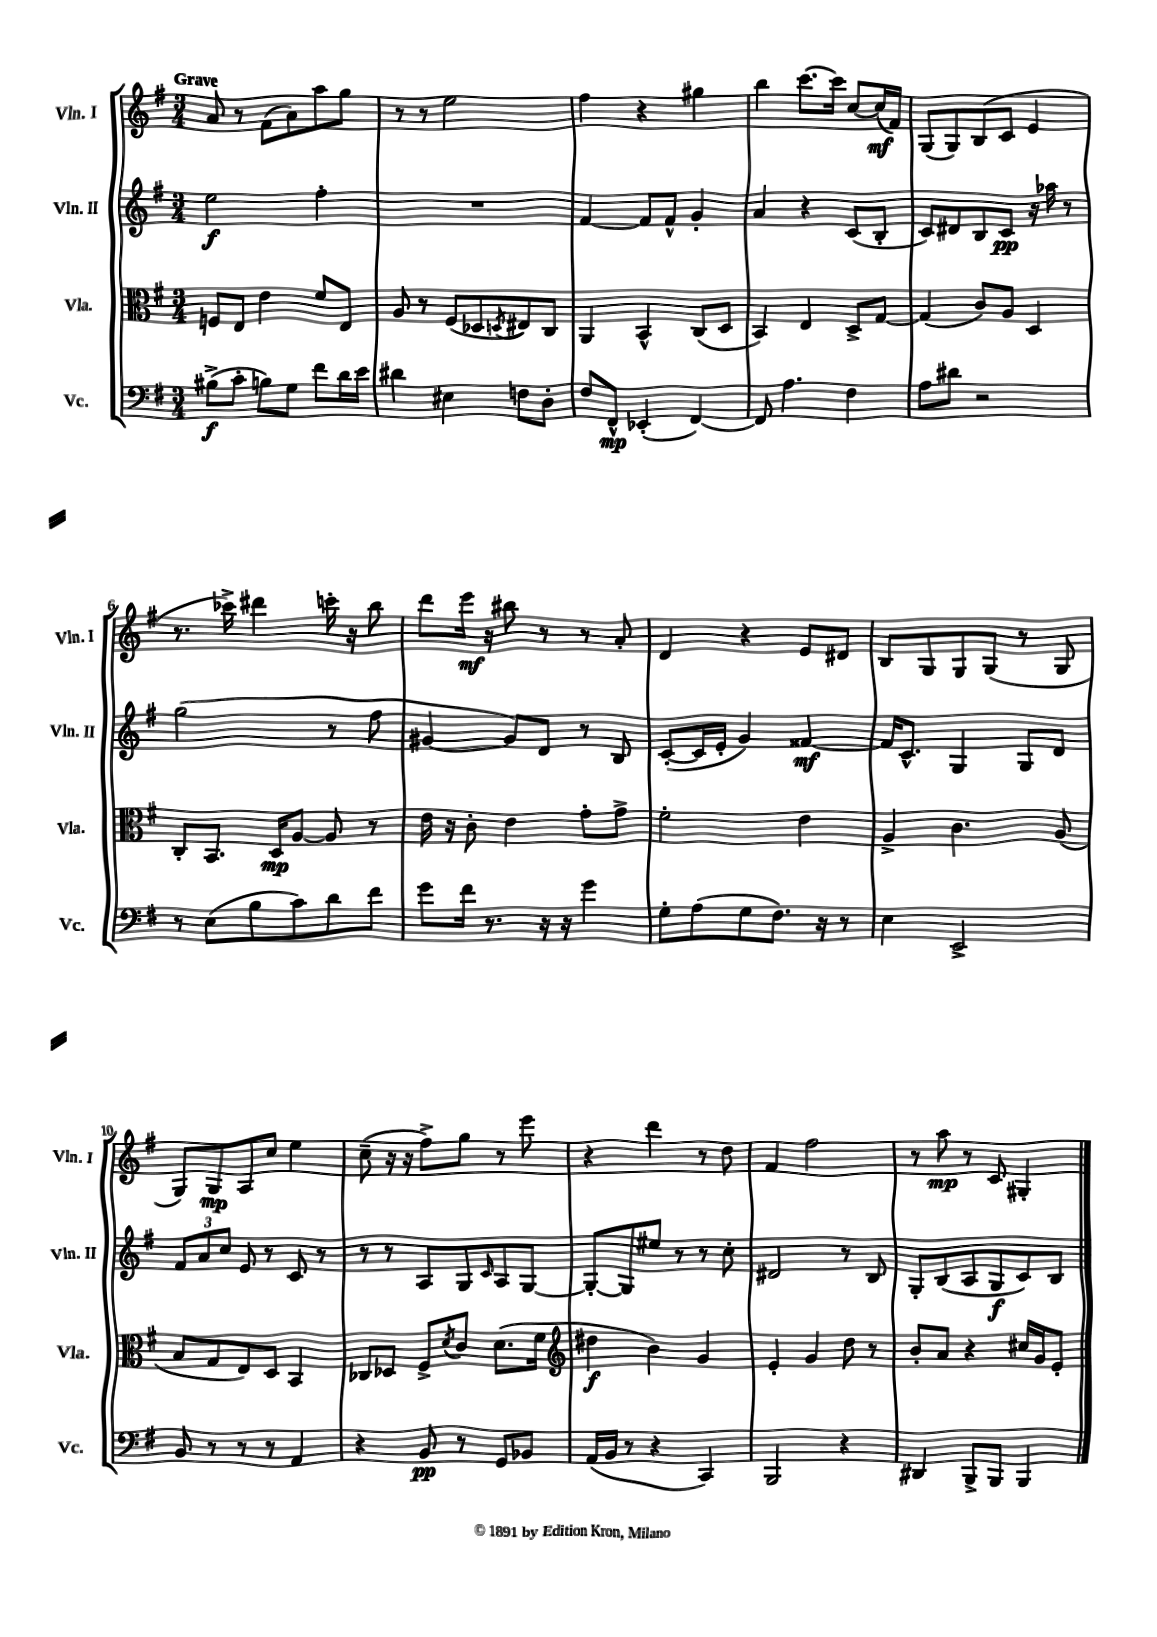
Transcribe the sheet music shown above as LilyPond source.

<<
\new StaffGroup <<
\new Staff = "s0" \with { instrumentName = "Vln. I" shortInstrumentName = "Vln. I" } {
    \clef treble \key g \major \numericTimeSignature \time 3/4 \tempo "Grave"
    a'8 r8 fis'8( a'8) a''8 g''8 |
    r8 r8 e''2 |
    fis''4 r4 gis''4 |
    b''4 c'''8.~ c'''16 c''8~ c''16\mf( fis'16) |
    g8( g8) b8( c'8 e'4 |
    r8. ces'''16->) dis'''4 c'''16-. r16 b''8 |
    d'''8 e'''16\mf r16 bis''8 r8 r8 a'8-. |
    d'4 r4 e'8 dis'8 |
    b8 g8 g8 g8( r8 g8 |
    g8) g8\mp a8 c''8 e''4 |
    c''8--( r16 r16 fis''8->) g''8 r8 e'''8 |
    r4 d'''4 r8 d''8 |
    fis'4 fis''2 |
    r8 a''8\mp r8 c'8 gis4-. \bar "|." |
}
\new Staff = "s1" \with { instrumentName = "Vln. II" shortInstrumentName = "Vln. II" } {
    \clef treble \key g \major \numericTimeSignature \time 3/4
    e''2\f fis''4-. |
    R2. |
    fis'4~ fis'8 fis'8-^ g'4-. |
    a'4 r4 c'8( b8-. |
    c'8) dis'8 b8 c'8\pp r16 aes''16 r8 |
    g''2( r8 fis''8 |
    gis'4~ gis'8) d'8 r8 b8 |
    c'8~-.( c'16 e'16-. g'4) fisis'4~\mf |
    fisis'16 c'8.-^ g4 g8 d'8 |
    \tuplet 3/2 { fis'8 a'8 c''8 } e'8 r8 c'8 r8 |
    r8 r8 a8 g8 \grace { c'16 } a8 g8~ |
    g8~-. g8 eis''8 r8 r8 c''8-. |
    dis'2 r8 b8 |
    g8-. b8( a8 g8\f c'8) b8 \bar "|." |
}
\new Staff = "s2" \with { instrumentName = "Vla." shortInstrumentName = "Vla." } {
    \clef alto \key g \major \numericTimeSignature \time 3/4
    f8 e8 e'4 fis'8 e8 |
    a8 r8 fis8( des8 \acciaccatura { d8 } eis8) c8 |
    a,4 b,4-^ c8( d8 |
    b,4) e4 d8-> g8~ |
    g4( c'8) a8 d4 |
    c8-. b,8. d16\mp a8~ a8 r8 |
    e'16 r16 c'8-. e'4 g'8-. g'8-> |
    fis'2-. e'4 |
    a4-> c'4. a8( |
    b8 g8 e8) d8 b,4 |
    ces8 des8 fis8-> \acciaccatura { d'8 } c'8 d'8.( fis'16 |
    \clef treble dis''4\f b'4) g'4 |
    e'4-. g'4 d''8 r8 |
    b'8-. a'8 r4 cis''16 g'16 e'8-. \bar "|." |
}
\new Staff = "s3" \with { instrumentName = "Vc." shortInstrumentName = "Vc." } {
    \clef bass \key g \major \numericTimeSignature \time 3/4
    bis8->\f( c'8-. b8) g8 fis'8 d'16 e'16 |
    dis'4 eis4 f8 d8-. |
    fis8 fis,8-^\mp ees,4-.( fis,4~) |
    fis,8 a4. fis4 |
    a8 dis'8 r2 |
    r8 e8( b8 c'8) d'8 fis'8 |
    g'8 fis'16 r8. r16 r16 g'4 |
    g8-. a8( g8 fis8.) r16 r8 |
    e4 e,2-> |
    b,8 r8 r8 r8 a,4 |
    r4 b,8\pp r8 g,8 bes,8 |
    a,16( b,16 r8 r4 c,4) |
    b,,2 r4 |
    dis,4 b,,8-> b,,8 b,,4 \bar "|." |
}
>>
>>
